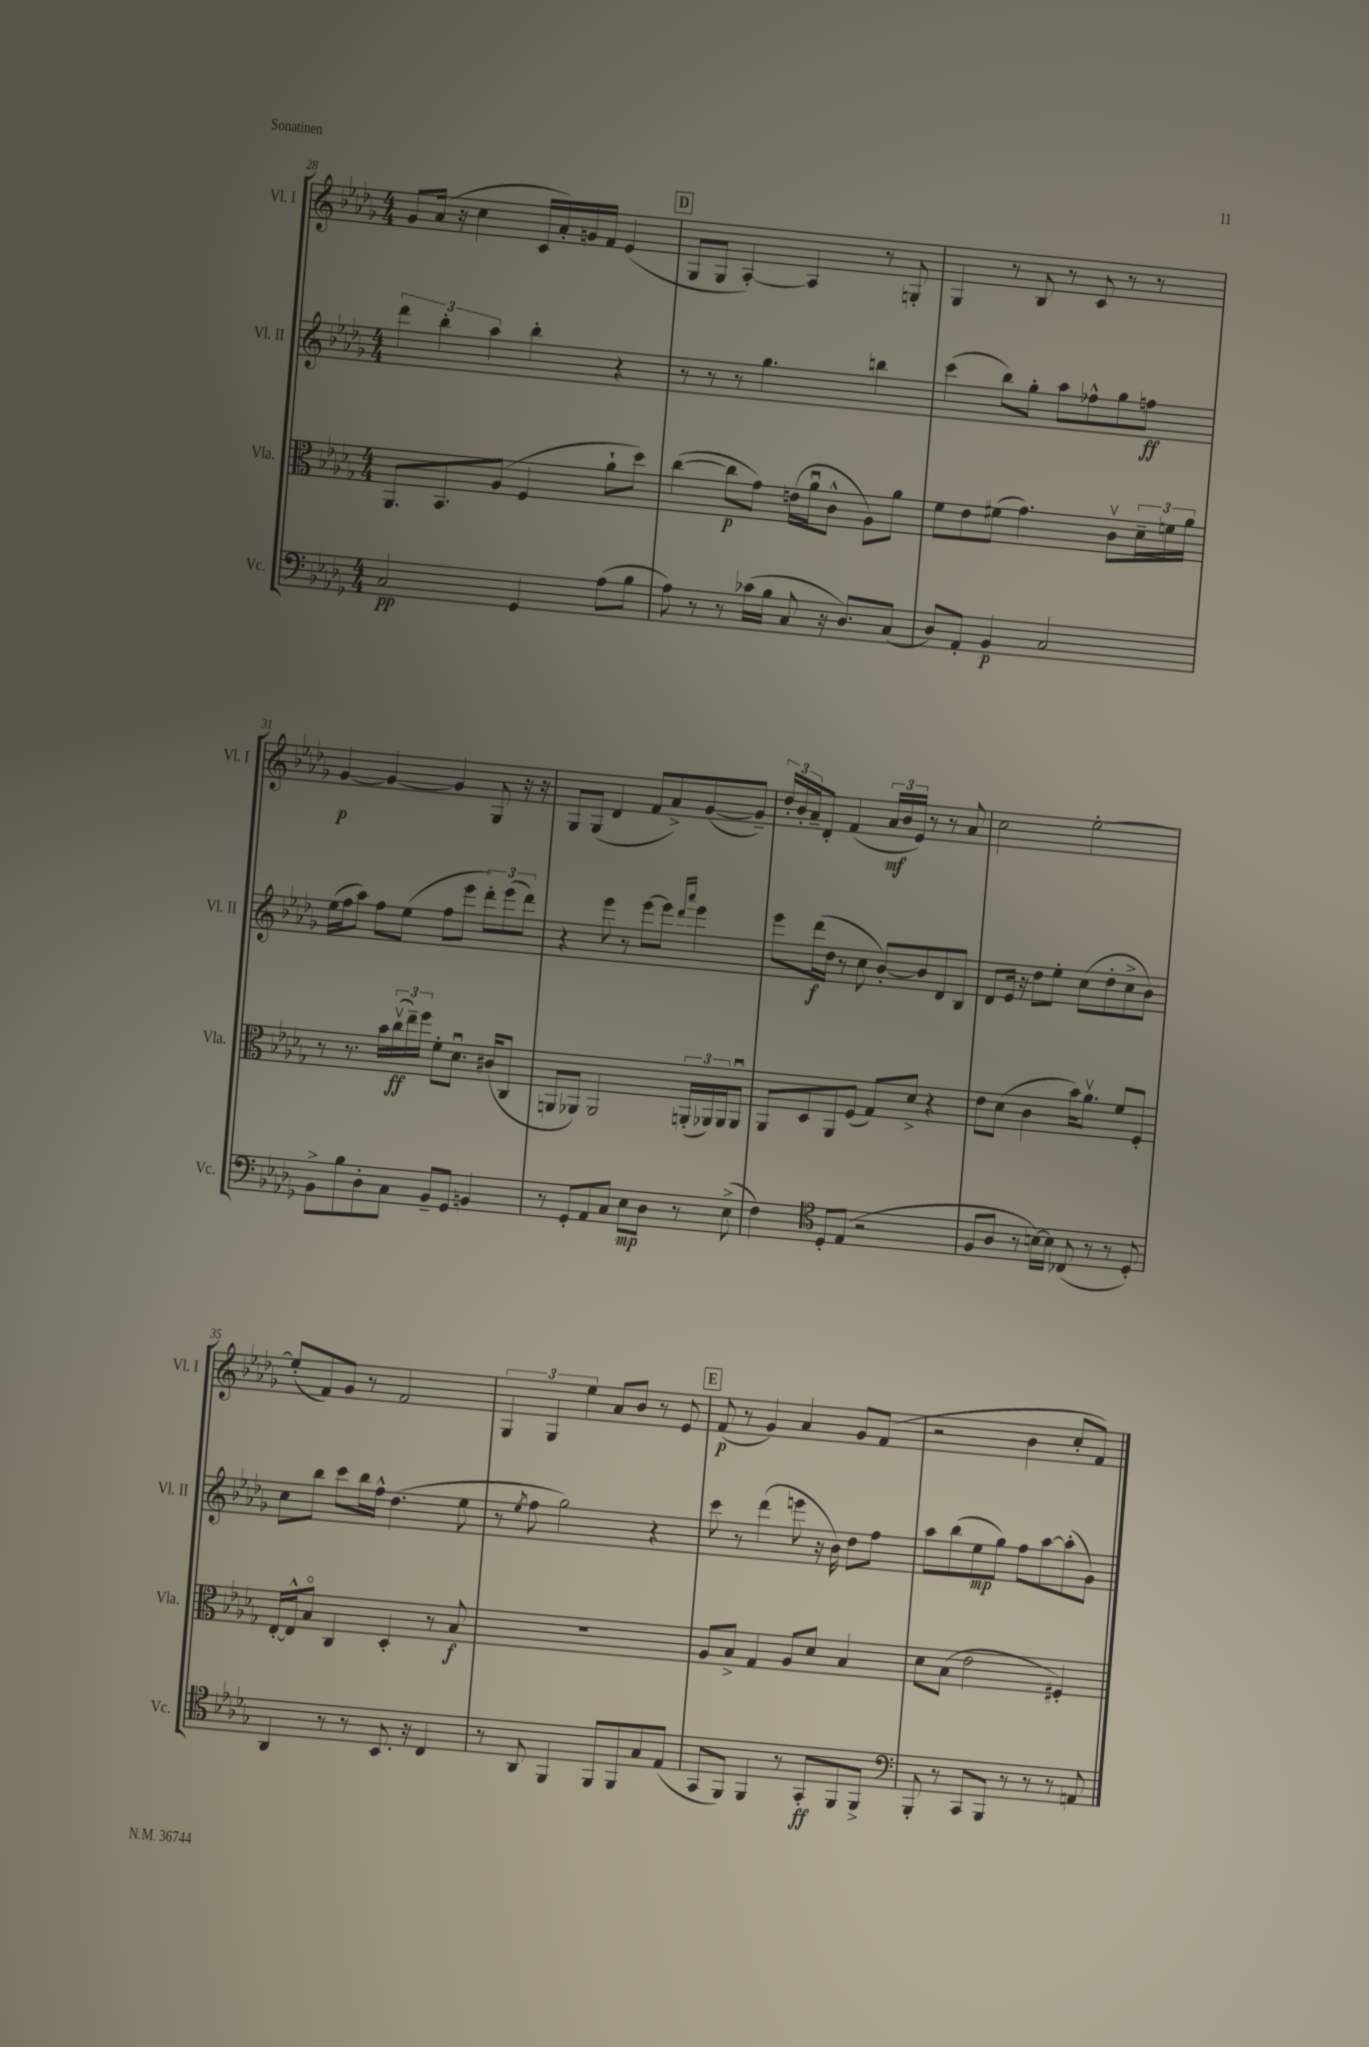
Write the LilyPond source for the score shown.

<<
\new StaffGroup <<
\new Staff = "s0" \with { instrumentName = "Vl. I" shortInstrumentName = "Vl. I" } {
    \clef treble \key des \major \numericTimeSignature \time 4/4
    ges'8 aes'16( r16 c''4 c'16 aes'16-.) g'16 f'16 ees'4( |
    \mark \markup { \box "D" } ges8 ges8 aes4~-.) aes4 r8 g8-. |
    ges4 r8 bes8 r8 c'8 r8 r8 |
    ges'4~\p ges'4~ ges'4 ges8 r16 r16 |
    ges8 ges8( des'4 f'8 aes'8->) ges'8~( ges'8--) |
    \tuplet 3/2 { des''16-. bes'16-. aes'16-- } des'8-. f'4( \tuplet 3/2 { aes'16\mf bes'16 ees'16) } r8 r8 aes'8 |
    c''2 ees''2~-. |
    ees''8-.( f'8) ges'8 r8 f'2 |
    \tuplet 3/2 { ges4 ges4 ees''4 } aes'8 bes'8 r8 ees'8 |
    \mark \markup { \box "E" } f'8\p( r8 ges'4) aes'4 ges'8 f'8( |
    r2 bes'4 c''8-. f'8) \bar "|." |
}
\new Staff = "s1" \with { instrumentName = "Vl. II" shortInstrumentName = "Vl. II" } {
    \clef treble \key des \major \numericTimeSignature \time 4/4
    \tuplet 3/2 { des'''4 bes''4-. aes''4 } bes''4-. r4 |
    \mark \markup { \box "D" } r8 r8 r8 ges''4. b''4 |
    c'''4( bes''8) ges''8-. aes''8 fes''8-^ ges''8 f''8\ff |
    ees''16( f''16 aes''8) f''8 ees''8( f''8 ees'''8 \tuplet 3/2 { des'''8-.) ees'''8( des'''8) } |
    r4 ees'''8 r8 ees'''8~ ees'''8 \grace { des'''16 aes'''16 } ees'''4 |
    ees'''8 des'''16\f( des''16 r8 c''8 bes'8~-.) bes'8 des'8 bes8 |
    des'8 ees'16 r16 des''8 ees''8-. c''8( des''8-. c''8-> bes'8) |
    c''8 bes''8 c'''8 bes''16 f''16-^ des''4.( ees''8 |
    r8 \acciaccatura { ees''8 } f''8 ges''2) r4 |
    \mark \markup { \box "E" } c'''8 r8 des'''4( e'''8 r16 bes'16) des''8 f''8 |
    aes''8 bes''8( ees''8\mp ges''8) f''8 aes''8~ aes''8-.( ges'8) \bar "|." |
}
\new Staff = "s2" \with { instrumentName = "Vla." shortInstrumentName = "Vla." } {
    \clef alto \key des \major \numericTimeSignature \time 4/4
    aes,8. bes,8. aes8( f4 aes'8-! des''8) |
    \mark \markup { \box "D" } c''4~( c''8\p ges'8) e'16( aes'16\downbow c'8-^ aes8) aes'8 |
    f'8 ees'8 fis'8( ges'4.) c'8\upbow \tuplet 3/2 { des'16-- f'16 aes'16 } |
    r8 r8. bes'16 \tuplet 3/2 { c''16\upbow\ff( ees''16--) f''16 } f'8-. des'8.\downbow cis'16( c8 |
    a,8 aes,8) aes,2 \tuplet 3/2 { a,16-.( aes,16) aes,16 } aes,8\downbow |
    aes,8 des8 aes,8 f8( ges8) des'8-> r4 |
    ees'8 des'8( c'4 bes'16) aes'8.\upbow f'8 f8-. |
    ees16~-. ees16-^ bes8\flageolet c4 des4-. r8 bes8\f |
    R1 |
    \mark \markup { \box "E" } aes8 bes8-> ges4 aes8 des'8 bes4 |
    des'8 bes8( ees'2 fis4-.) \bar "|." |
}
\new Staff = "s3" \with { instrumentName = "Vc." shortInstrumentName = "Vc." } {
    \clef bass \key des \major \numericTimeSignature \time 4/4
    c2\pp ges,4 aes8( bes8 |
    \mark \markup { \box "D" } aes8) r8 r8 ces'16( bes16 c8 r16 des8.) c8( |
    des8) aes,8-. bes,4\p c2 |
    bes,8-> bes8 des8-. c8 bes,8-- ges,8 b,4 |
    r8 ges,8-. aes,8 c8 ees8\mp des8 r8 ees8->( |
    f4) \clef tenor des8-. ees8( r2 |
    f8 aes8 r8 b16~) b16 ces8( r8 r8 des8-.) |
    aes,4 r8 r8 bes,8. r16 c4 |
    r8 aes,8 f,4 f,8 f,8 ges8 ees8( |
    \mark \markup { \box "E" } ges,8 f,8) f,4 r8 ges,8-.\ff f,8 f,8-> |
    \clef bass bes,,8-. r8 c,8 bes,,8 r8 r8 r8 a,8 \bar "|." |
}
>>
>>
\layout { \context { \Score currentBarNumber = #28 } }
